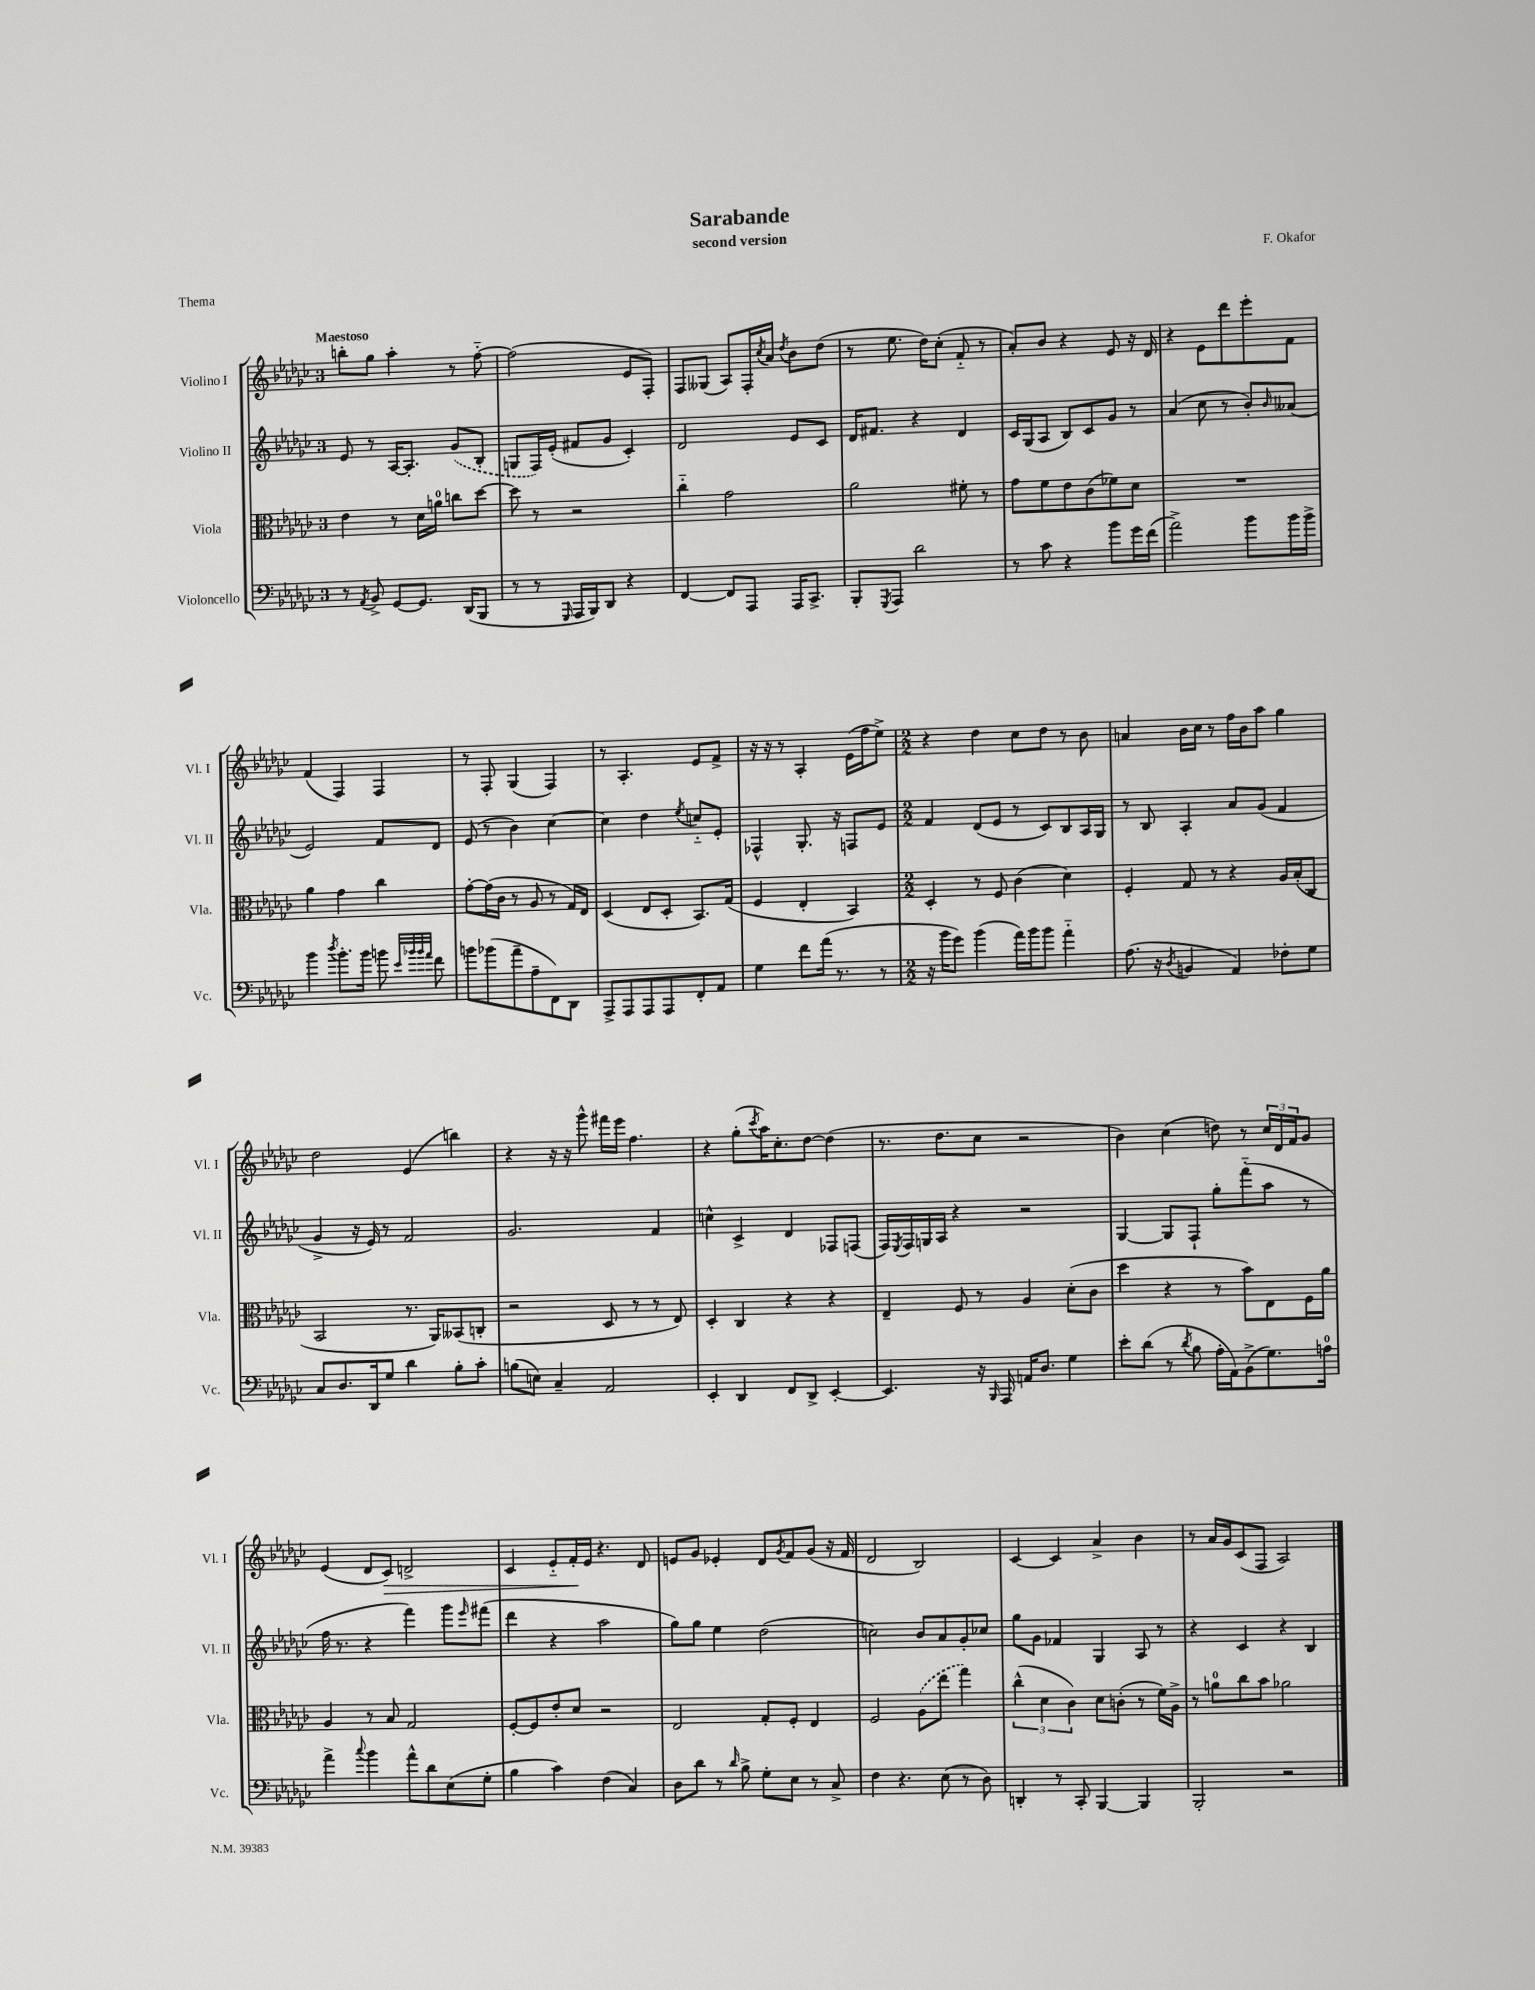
\header { title = "Sarabande" composer = "F. Okafor" subtitle = "second version" piece = "Thema" }
<<
\new StaffGroup <<
\new Staff = "s0" \with { instrumentName = "Violino I" shortInstrumentName = "Vl. I" } {
    \clef treble \key ges \major \once \override Staff.TimeSignature.style = #'single-digit \time 3/4 \tempo "Maestoso"
    b''8-. ges''8 aes''4-. r8 f''8~-_ |
    f''2( ees'8 f8-.) |
    f8 geses8( aes8) f16-. \acciaccatura { ces''8 } aes'16 \acciaccatura { des''8 } bes'8 des''8( |
    r8 ees''8. des''16) ces''8-.( f'8-_ r8 |
    aes'8-.) bes'8 r4 ees'8 r16 des'16 |
    r4 ees'8 des'''8 ees'''8-. f'8 |
    f'4( f4) f4 |
    r8 f8-. ges4( f4) |
    r8 aes4.-. ees'8 f'8-> |
    r16 r16 r8 aes4-. ees'16( f''16 ees''8->) |
    \numericTimeSignature \time 2/2 r4 des''4 ces''8 des''8 r8 bes'8 |
    a'4 bes'16 ces''16 r8 f''16 bes'16 aes''8 ges''4 |
    des''2 ees'4( b''4) |
    r4 r16 r16 ges'''8-^ fis'''16 ees'''16 f''4. |
    r4 ges''8-.( \acciaccatura { ces'''8 } aes''16) ces''8.-. des''8~ des''4( |
    r8. des''8. ces''8 r2 |
    bes'4) ces''4( d''8) r8 \tuplet 3/2 { ces''16 des'16 f'16 } ges'8 |
    ees'4( des'8 ces'8\>) d'2-> |
    ces'4 ees'8-_ f'16-.\! ees'16 r4. des'8 |
    e'8 ges'8 ees'4-. des'8 \acciaccatura { ges'8 } f'8 ges'8( r16 f'16 |
    des'2 bes2) |
    ces'4~ ces'4 aes'4-> bes'4 |
    r8 aes'16 ges'16 ces'8( f8 aes2) \bar "|." |
}
\new Staff = "s1" \with { instrumentName = "Violino II" shortInstrumentName = "Vl. II" } {
    \clef treble \key ges \major \once \override Staff.TimeSignature.style = #'single-digit \time 3/4
    ees'8 r8 aes16~ aes8.-. \once \slurDashed ges'8( bes8-. |
    g8 f16) ees'16-.( fis'8 ges'8 ces'4-.) |
    des'2 ees'8 ces'8 |
    des'16 fis'8. r4 des'4 |
    ces'16 ges16( aes8 bes8) ces'8 ges'8 r8 |
    aes'4( ces''8 r8 bes'8-.) \grace { bes'16 } aeses'8( |
    ees'2) f'8 des'8 |
    ees'8( r8 bes'4) ces''4~ |
    ces''4 des''4 \acciaccatura { ees''8 } c''8-_ ees'8-. |
    fes4-^ ges8.-. r16 f8 ees'8 |
    \numericTimeSignature \time 2/2 f'4 des'8( ees'8 r8 ces'8) bes8 aes16 ges16 |
    r8 bes8 aes4-. aes'8 ges'8( f'4 |
    ges'4-> r16 ees'16) r8 f'2 |
    ges'2. f'4 |
    c''4-^ ces'4-> des'4 fes8 f8( |
    f16) \acciaccatura { ees8 } f16 g16 aes16 r4 r2 |
    ges4~ ges8 f8-! ges''8-. f'''8-_( aes''8 r8 |
    f''16 r8. r4 f'''4) ges'''8 \grace { ees'''16 } fis'''8( |
    des'''4 r4 aes''2 |
    ges''8) ges''8 ees''4 des''2( |
    c''2) bes'8 aes'8 ges'8-. ces''8 |
    ges''8 ges'8 fes'4 ges4 aes8 r8 |
    r4 ces'4 r4 bes4 \bar "|." |
}
\new Staff = "s2" \with { instrumentName = "Viola" shortInstrumentName = "Vla." } {
    \clef alto \key ges \major \once \override Staff.TimeSignature.style = #'single-digit \time 3/4
    ees'4 r8 des'16 a'16-0 c''8 des''8~ |
    des''8 r8 r2 |
    ces''4-_ ges'2 |
    aes'2 fis'8-. r8 |
    ges'8 f'8 ees'8 ces'8( fes'8) des'8 |
    R2. |
    aes'4 ges'4 ces''4 |
    ges'8~-. ges'16( ces'16 r8 aes8 r8 ges16) ees16 |
    des4( ees8 des8-. bes,8.) ges16( |
    f4 ees4-. bes,4) |
    \numericTimeSignature \time 2/2 des4-. r8 f8 ces'4( des'4) |
    f4-. ges8 r8 r4 aes16 bes16-.( ces8 |
    bes,2 r8. aes,16) beses,8( c8-. |
    r2 des8 r8 r8 ees8) |
    des4-. ces4 r4 r4 |
    ees4-- f8 r8 aes4 des'8-.( ces'8 |
    des''4 r4 r8 bes'8) ees8 f16 aes'16 |
    aes4 r8 bes8 ges2 |
    f8~-. f8 ees'8-. des'8 r2 |
    ees2 ges8-. f8-. ees4 |
    f2 \once \slurDashed aes8( ees''8 ges''4) |
    \tuplet 3/2 { ces''4-^( des'4 ces'4) } des'8 c'8-.( r8 f'16) aes16-> |
    r8 a'8-0 ces''8 bes'8 aes'2 \bar "|." |
}
\new Staff = "s3" \with { instrumentName = "Violoncello" shortInstrumentName = "Vc." } {
    \clef bass \key ges \major \once \override Staff.TimeSignature.style = #'single-digit \time 3/4
    r8 \acciaccatura { aes,8 } bes,8-> ges,8~ ges,8. des,16( bes,,8 |
    r8 r8 \grace { ges,,16 } aes,,16 bes,,16) des,8 r4 |
    f,4~ f,8 aes,,8 aes,,16 ces,8.-> |
    bes,,8-. \acciaccatura { ges,,8 } aes,,8 des'2 |
    r8 ces'8 r4 bes'8 ges'16 f'16( |
    aes'2->) bes'8 bes'16 bes'16-> |
    bes'4 \acciaccatura { des''8 } bes'8.-. bes'16 b'8 \grace { ees'32 bes'32 bes'32 aes'32 } f'8 |
    b'8 bes'8( aes'8-- aes8-- f,8) des,8 |
    aes,,8-> aes,,8 aes,,8 aes,,8 f,8-. aes,8 |
    ges4 f'8 aes'16( r8. r8 |
    \numericTimeSignature \time 2/2 r16 bes'16 ges'8) bes'4( aes'16) bes'16 bes'8 aes'4-_ |
    aes8.( r16 \acciaccatura { des8 } b,4 aes,4) fes8-. ges8 |
    ces8 des8. des,16 ges8 des'4 bes8-. ces'8-. |
    b8( e8) ces4-- aes,2 |
    ees,4-. des,4 f,8 des,8-> ees,4~-. |
    ees,4. r16 \grace { bes,,16 } aes,,16 a,16 des8. ges4 |
    ees'8-. des'8( r8 \acciaccatura { des'8 } bes8 aes16-. aes,16) bes,8->( ges8.) a16-0 |
    aes'4-> \appoggiatura { ces''8 } bes'4 aes'8-^ des'8 ees8( ges8-. |
    bes4 ces'4) f4( ces4) |
    des8 des'8 r8 \grace { des'16 } bes8-> ges8-. ees8 r8 ces8-> |
    f4 r4. ees8( r8 des8) |
    d,4-. r8 ces,8-. bes,,4~ bes,,4 |
    bes,,2-. r2 \bar "|." |
}
>>
>>
\layout { \context { \Score \remove "Bar_number_engraver" } }
